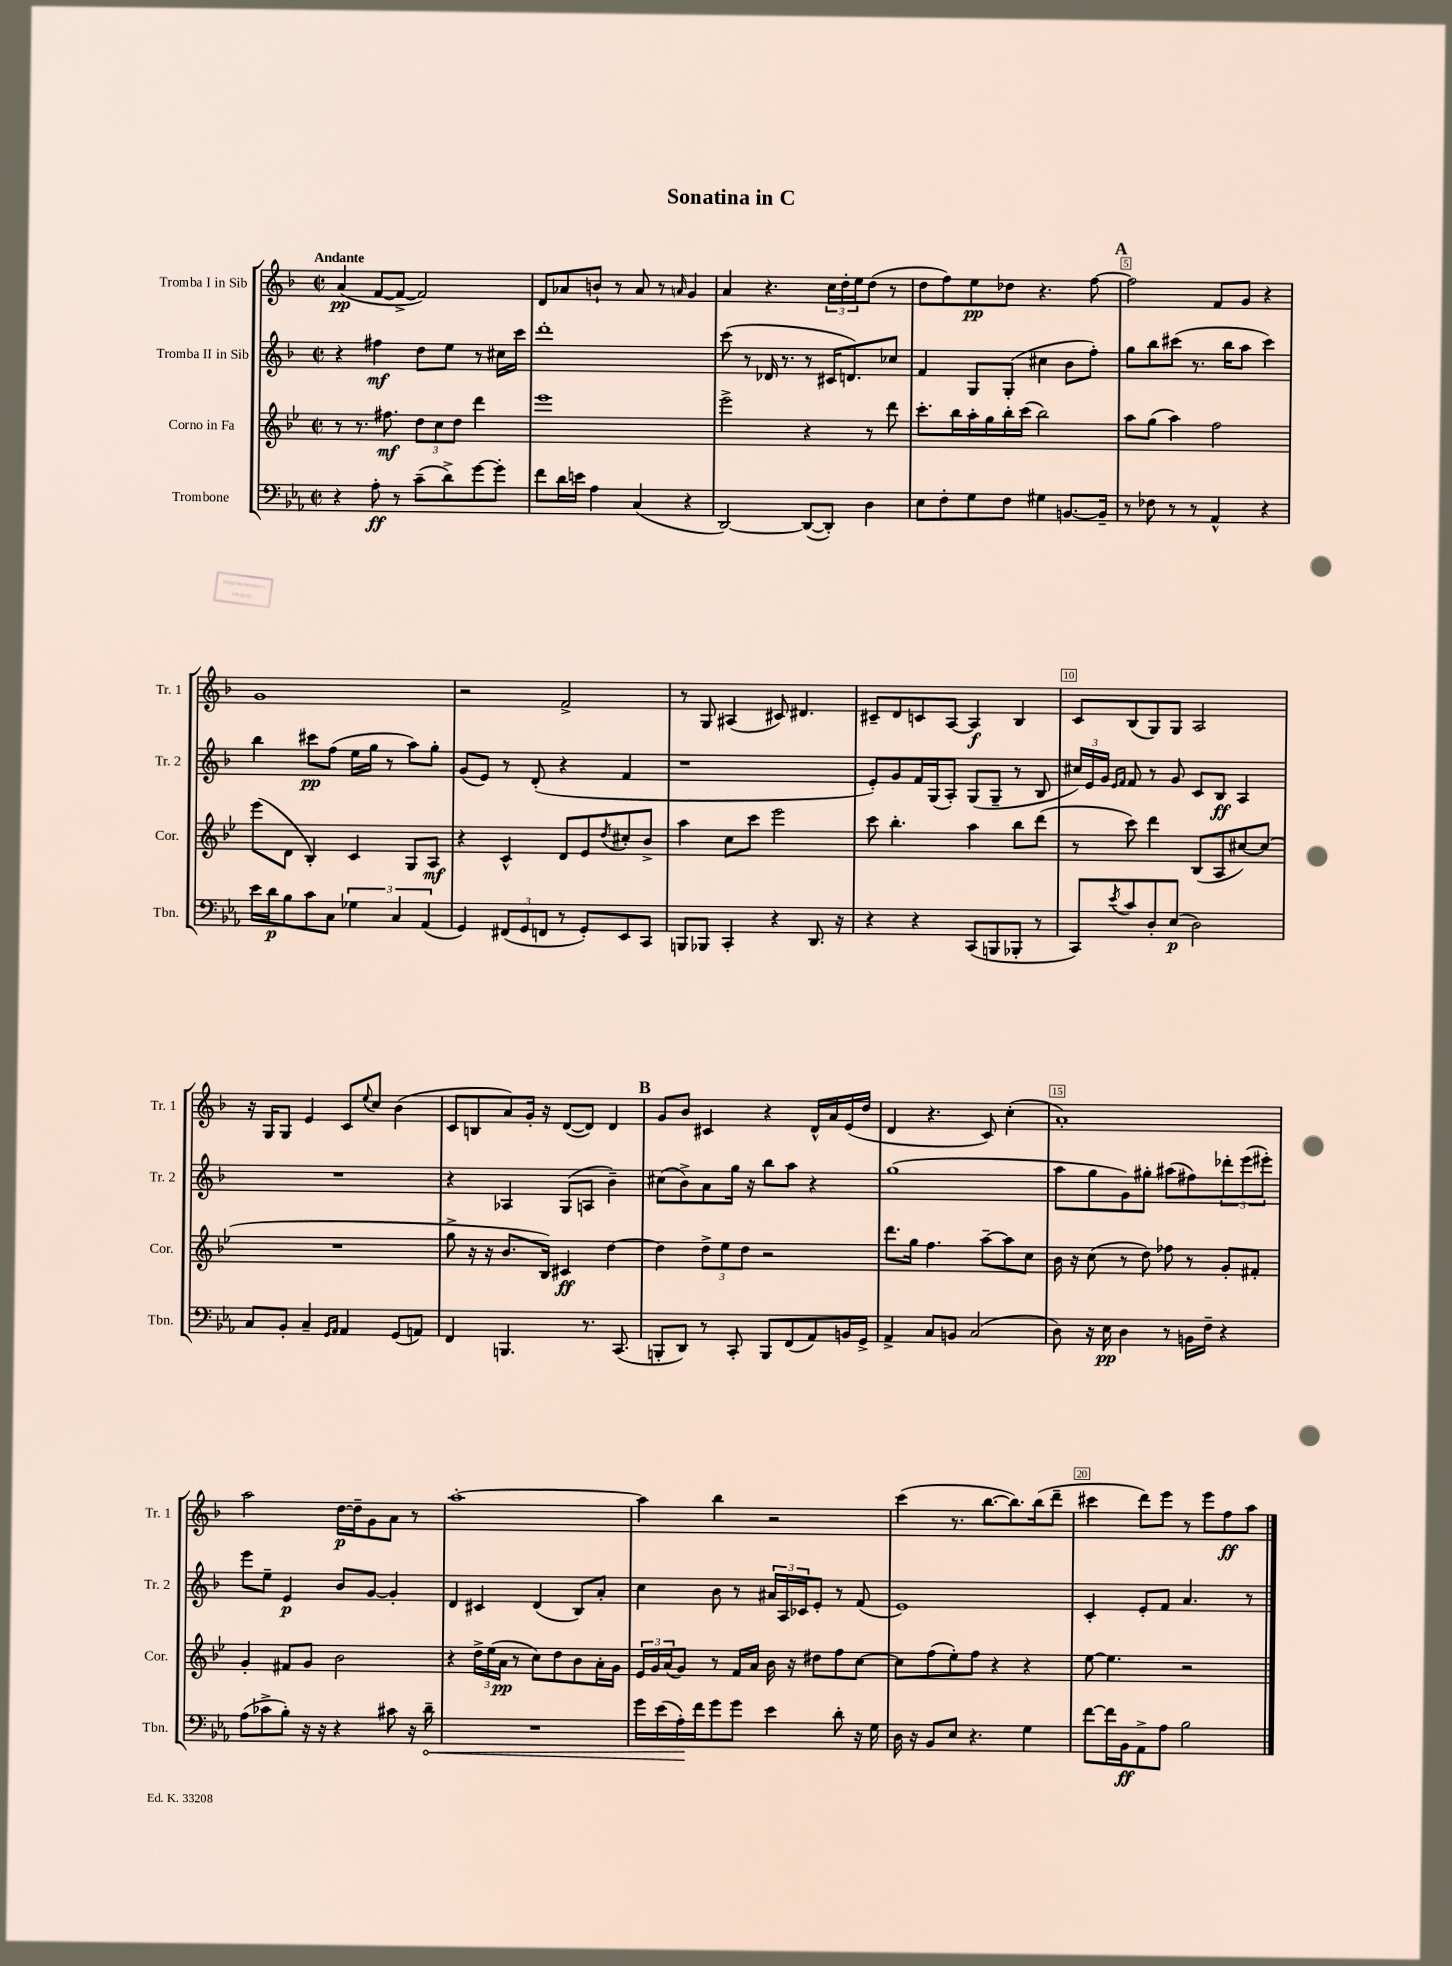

**kern	**dynam	**kern	**dynam	**kern	**dynam	**kern	**dynam
*part4	*part4	*part3	*part3	*part2	*part2	*part1	*part1
*staff4	*staff4	*staff3	*staff3	*staff2	*staff2	*staff1	*staff1
*I"Trombone	*	*I"Corno in Fa	*	*I"Tromba II in Sib	*	*I"Tromba I in Sib	*
*I'Tbn.	*	*I'Cor.	*	*I'Tr. 2	*	*I'Tr. 1	*
*clefF4	*	*clefG2	*	*clefG2	*	*clefG2	*
*k[b-e-a-]	*	*k[b-e-]	*	*k[b-]	*	*k[b-]	*
*M2/2	*	*M2/2	*	*M2/2	*	*M2/2	*
*met(c|)	*	*met(c|)	*	*met(c|)	*	*met(c|)	*
=1	=1	=1	=1	=1	=1	=1	=1
!	!	!	!	!	!	!LO:TX:a:B:t=Andante	!
4r	.	8r	.	4r	.	(4a/	pp
.	.	8.r	.	.	.	.	.
8A-'\	ff	.	.	4ff#X\	mf	[8f/L	.
.	.	8.ff#X\	mf	.	.	.	.
8r	.	.	.	.	.	8f^/J_	.
(8c~\L	.	12dd\L	.	8dd\L	.	2f/])	.
.	.	12cc\	.	.	.	.	.
8d^\)	.	.	.	8ee\J	.	.	.
.	.	12dd\J	.	.	.	.	.
[8g\	.	4ddd\	.	8r	.	.	.
8g'\J]	.	.	.	16cc#X\LL	.	.	.
.	.	.	.	16ccc\JJ	.	.	.
=2	=2	=2	=2	=2	=2	=2	=2
8f\L	.	1eee-	.	1ddd'	.	8d/L	.
16d\L	.	.	.	.	.	8a-X/	.
16en\JJ	.	.	.	.	.	.	.
4A-\	.	.	.	.	.	8bn`/J	.
.	.	.	.	.	.	8r	.
(4C/	.	.	.	.	.	8a-/	.
.	.	.	.	.	.	8r	.
.	.	.	.	.	.	16qqan/	.
4r	.	.	.	.	.	4g/	.
=3	=3	=3	=3	=3	=3	=3	=3
[2DD/)	.	2eee-^\	.	(8ccc\	.	4a/	.
.	.	.	.	8r	.	.	.
.	.	.	.	16d-X/	.	4.r	.
.	.	.	.	8.r	.	.	.
(8DD/L_	.	4r	.	8r	.	.	.
8DD'/J])	.	.	.	16c#X/KL	.	24cc\LL	.
.	.	.	.	.	.	24dd'\	.
.	.	.	.	8.dn/)	.	.	.
.	.	.	.	.	.	24ee\J	.
4D\	.	8r	.	.	.	(8dd\J	.
.	.	8ddd\	.	8cc-X/J	.	8r	.
=4	=4	=4	=4	=4	=4	=4	=4
8E-\L	.	8.ccc'\L	.	4f/	.	8dd\L	.
8F'\	.	.	.	.	.	8ff\)	.
.	.	16bb-\L	.	.	.	.	.
8G\	.	16aa'\	.	8G/L	.	8ee\	pp
.	.	16gg\	.	.	.	.	.
8F\J	.	16bb-'\	.	(8G'/J	.	8dd-X\J	.
.	.	(16ccc\JJ	.	.	.	.	.
4G#X\	.	2bb-\)	.	4cc#X\	.	4.r	.
[8.BBn/L	.	.	.	8b-\L	.	.	.
.	.	.	.	8ff'\J)	.	[8ff\	.
16BB~/Jk]	.	.	.	.	.	.	.
!!LO:REH:place=s1:t=A
=5	=5	=5	=5	=5	=5	=5	=5
8r	.	8aa\L	.	8gg\L	.	2ff\]	.
8F-X\	.	(8gg\J	.	8bb-\	.	.	.
8r	.	4aa\)	.	(8ccc#X\J	.	.	.
8r	.	.	.	8.r	.	.	.
4AA-^^/	.	2ff\	.	.	.	8f/L	.
.	.	.	.	16bb-\KL	.	.	.
.	.	.	.	8aa\J	.	8g/J	.
4r	.	.	.	4ccc#\)	.	4r	.
!!LO:LB:g=z
=6	=6	=6	=6	=6	=6	=6	=6
16e-\LL	.	(8eee-\L	.	4bb-\	.	1g	.
16d\J	p	.	.	.	.	.	.
8B-\	.	8d\J	.	.	.	.	.
8c\	.	4B-'/)	.	8ccc#X\L	pp	.	.
8C\J	.	.	.	(8ff\J	.	.	.
6G-X\	.	4c/	.	16ee\LL	.	.	.
.	.	.	.	16gg\JJ	.	.	.
.	.	.	.	8r	.	.	.
6C/	.	.	.	.	.	.	.
.	.	8G/L	.	8aa\L)	.	.	.
(6AA-/	.	.	.	.	.	.	.
.	.	8A/J	mf	8gg'\J	.	.	.
=7	=7	=7	=7	=7	=7	=7	=7
4GG/)	.	4r	.	(8g/L	.	2r	.
.	.	.	.	8e/J)	.	.	.
(12FF#X/L	.	4c^^/	.	8r	.	.	.
12GG/	.	.	.	.	.	.	.
.	.	.	.	(8d'/	.	.	.
12FFn/J	.	.	.	.	.	.	.
8r	.	8d/L	.	4r	.	2f^/	.
8GG'/L)	.	8e-/	.	.	.	.	.
.	.	8qdd/	.	.	.	.	.
8EE-/	.	8cc#X'/	.	4f/	.	.	.
8CC/J	.	8b-^/J	.	.	.	.	.
=8	=8	=8	=8	=8	=8	=8	=8
8BBBn/L	.	4aa\	.	1r	.	8r	.
8BBB-X/J	.	.	.	.	.	8G/	.
4CC'/	.	8cc\L	.	.	.	(4A#X/	.
.	.	8ccc\J	.	.	.	.	.
4r	.	2eee-\	.	.	.	8c#X/)	.
.	.	.	.	.	.	4.d#X/	.
8.DD/	.	.	.	.	.	.	.
16r	.	.	.	.	.	.	.
=9	=9	=9	=9	=9	=9	=9	=9
4r	.	8ccc\	.	8e'/L)	.	8c#X~/L	.
.	.	4.bb-'\	.	8g/	.	8d/	.
4r	.	.	.	16f/L	.	8cn/	.
.	.	.	.	(16G/J	.	.	.
.	.	.	.	8A'/J)	.	[8A/J	.
(8CC/L	.	4aa\	.	(8G/L	.	4A/]	f
8BBBn/	.	.	.	8G~/J	.	.	.
8BBB-X'/J	.	8bb-\L	.	8r	.	4B-/	.
8r	.	(8ddd\J	.	8B-/	.	.	.
=10	=10	=10	=10	=10	=10	=10	=10
8CC/L)	.	8r	.	24cc#X/LL)	.	8c/L	.
.	.	.	.	24e/	.	.	.
.	.	.	.	24g/JJ	.	.	.
.	.	.	.	16qqe/LL	.	.	.
8qe-/	.	.	.	16qqf/JJ	.	.	.
8c/	.	8ccc\)	.	8f/	.	(8B-/	.
8D'/	.	4ddd\	.	8r	.	8G/)	.
(8E-/J	p	.	.	8g/	.	8G/J	.
2D\)	.	(8B-/L	.	8c/L	.	2A/	.
.	.	8A/	.	8B-/J	ff	.	.
.	.	[8cc#X/)	.	4A/	.	.	.
.	.	(8cc#/J]	.	.	.	.	.
!!LO:LB:g=z
=11	=11	=11	=11	=11	=11	=11	=11
8C/L	.	1r	.	1r	.	16r	.
.	.	.	.	.	.	16G/KL	.
8BB-'/J	.	.	.	.	.	8G/J	.
4C~/	.	.	.	.	.	4e/	.
16qqGG/LL	.	.	.	.	.	.	.
16qqAA-/JJ	.	.	.	.	.	.	.
4AA-/	.	.	.	.	.	8c/L	.
.	.	.	.	.	.	8qqee/	.
.	.	.	.	.	.	8cc/J	.
(8GG/L	.	.	.	.	.	(4b-\	.
8AAn/J)	.	.	.	.	.	.	.
=12	=12	=12	=12	=12	=12	=12	=12
4FF/	.	8gg^\	.	4r	.	8c/L	.
.	.	16r	.	.	.	8Bn/	.
.	.	16r	.	.	.	.	.
4.BBBn/	.	8.b-/L	.	4A-X/	.	8a/)	.
.	.	.	.	.	.	16g'/Jk	.
.	.	16B-/Jk)	.	.	.	16r	.
.	.	4c#X/	ff	(8G/L	.	([8d/L	.
8.r	.	.	.	8An/J	.	8d/J])	.
.	.	[4dd\	.	4b-~\)	.	4d/	.
(8.CC/	.	.	.	.	.	.	.
!!LO:REH:place=s1:t=B
=13	=13	=13	=13	=13	=13	=13	=13
8BBBn'/L	.	4dd\]	.	(8cc#X\L	.	8g/L	.
8DD/J)	.	.	.	8b-^\)	.	8b-/J	.
8r	.	12dd^\L	.	8a\	.	4c#X/	.
.	.	12ee-\	.	.	.	.	.
8CC'/	.	.	.	16gg\Jk	.	.	.
.	.	12dd\J	.	.	.	.	.
.	.	.	.	16r	.	.	.
8BBB/L	.	2r	.	8bb-\L	.	4r	.
(8FF/	.	.	.	8aa\J	.	.	.
8AA-/)	.	.	.	4r	.	16d^^/LL	.
.	.	.	.	.	.	16a/	.
16BBn/L	.	.	.	.	.	(16e/	.
16GG^/JJ	.	.	.	.	.	16dd/JJ	.
=14	=14	=14	=14	=14	=14	=14	=14
4AA-^/	.	8.ddd\L	.	(1gg	.	4d/	.
.	.	16gg\Jk	.	.	.	.	.
8C/L	.	4.ff\	.	.	.	4.r	.
8BBn/J	.	.	.	.	.	.	.
(2C/	.	.	.	.	.	.	.
.	.	[8aa~\L	.	.	.	8c/)	.
.	.	8aa\]	.	.	.	(4cc'\	.
.	.	8cc\J	.	.	.	.	.
=15	=15	=15	=15	=15	=15	=15	=15
8D\)	.	16b-\	.	8aa\L	.	1a')	.
.	.	16r	.	.	.	.	.
16r	.	(8cc\	.	8gg\	.	.	.
16E-\	pp	.	.	.	.	.	.
4D\	.	8r	.	8g\)	.	.	.
.	.	8dd\)	.	8gg#X'\J	.	.	.
8r	.	8ff-X\	.	(8aa#X\L	.	.	.
16BBn\LL	.	8r	.	8ff#X\)	.	.	.
16F~\JJ	.	.	.	.	.	.	.
4r	.	8g'/L	.	12ddd-X'\	.	.	.
.	.	.	.	(12eee\	.	.	.
.	.	8f#X'/J	.	.	.	.	.
.	.	.	.	12eee#X'\J)	.	.	.
!!LO:LB:g=z
=16	=16	=16	=16	=16	=16	=16	=16
(8A-\L	.	4g'/	.	8eee\L	.	2aa\	.
8c-X^\	.	.	.	8ee~\J	.	.	.
8B-'\J)	.	8f#X/L	.	4e/	p	.	.
16r	.	8g/J	.	.	.	.	.
16r	.	.	.	.	.	.	.
4r	.	2b-\	.	8b-/L	.	[16dd\LL	p
.	.	.	.	.	.	16dd~\J]	.
.	.	.	.	[8g/J	.	8g\	.
8c#X\	.	.	.	4g'/]	.	8a\J	.
16r	.	.	.	.	.	8r	.
!	!LO:HP:b	!	!	!	!	!	!
16d~\	<	.	.	.	.	.	.
=17	=17	=17	=17	=17	=17	=17	=17
1r	.	4r	.	4d/	.	[1aa'	.
.	.	24dd^\LL	.	4c#X/	.	.	.
.	.	(24ee-\	.	.	.	.	.
.	.	24a\JJ	pp	.	.	.	.
.	.	8r	.	.	.	.	.
.	.	8cc\L)	.	(4d/	.	.	.
.	.	8dd\	.	.	.	.	.
.	.	8b-\	.	8B-/L)	.	.	.
.	.	16a'\L	.	8a'/J	.	.	.
.	.	16g\JJ	.	.	.	.	.
=18	=18	=18	=18	=18	=18	=18	=18
16g\LL	.	24e-/LL	.	4cc\	.	4aa\]	.
.	.	24g/	.	.	.	.	.
(16e-\	.	.	.	.	.	.	.
.	.	(24a/J	.	.	.	.	.
16A-'\)	.	8g/J)	.	.	.	.	.
16f\J	[	.	.	.	.	.	.
8g\	.	8r	.	8b-\	.	4bb-\	.
8g\J	.	16f/LL	.	8r	.	.	.
.	.	16a/JJ	.	.	.	.	.
4e-\	.	16b-\	.	24a#X/LL	.	2r	.
.	.	.	.	24A/	.	.	.
.	.	16r	.	.	.	.	.
.	.	.	.	24c-X/J	.	.	.
.	.	8dd#X\L	.	8e'/J	.	.	.
8d'\	.	8ff\	.	8r	.	.	.
16r	.	[8cc\J	.	(8f/	.	.	.
16G\	.	.	.	.	.	.	.
=19	=19	=19	=19	=19	=19	=19	=19
16D\	.	8cc\L]	.	1e)	.	(4ccc\	.
16r	.	.	.	.	.	.	.
8BB-/L	.	(8ff\	.	.	.	.	.
8E-/J	.	8ee-'\)	.	.	.	8.r	.
4.r	.	8ff\J	.	.	.	.	.
.	.	.	.	.	.	[8.bb-\L	.
.	.	4r	.	.	.	.	.
.	.	.	.	.	.	8.bb-\])	.
4G\	.	4r	.	.	.	.	.
.	.	.	.	.	.	(16bb-\k	.
.	.	.	.	.	.	8ddd~\J	.
=20	=20	=20	=20	=20	=20	=20	=20
[8f\L	.	[8ee-\	.	4c'/	.	4ccc#X\	.
16f\L]	.	4.ee-\]	.	.	.	.	.
16BB-\J	ff	.	.	.	.	.	.
8AA-^\	.	.	.	8e'/L	.	8ddd\L)	.
8A-\J	.	.	.	8f/J	.	8eee\J	.
2B-\	.	2r	.	4.a/	.	8r	.
.	.	.	.	.	.	8eee\L	.
.	.	.	.	.	.	8ff\	ff
.	.	.	.	8r	.	8aa\J	.
==	==	==	==	==	==	==	==
*-	*-	*-	*-	*-	*-	*-	*-
